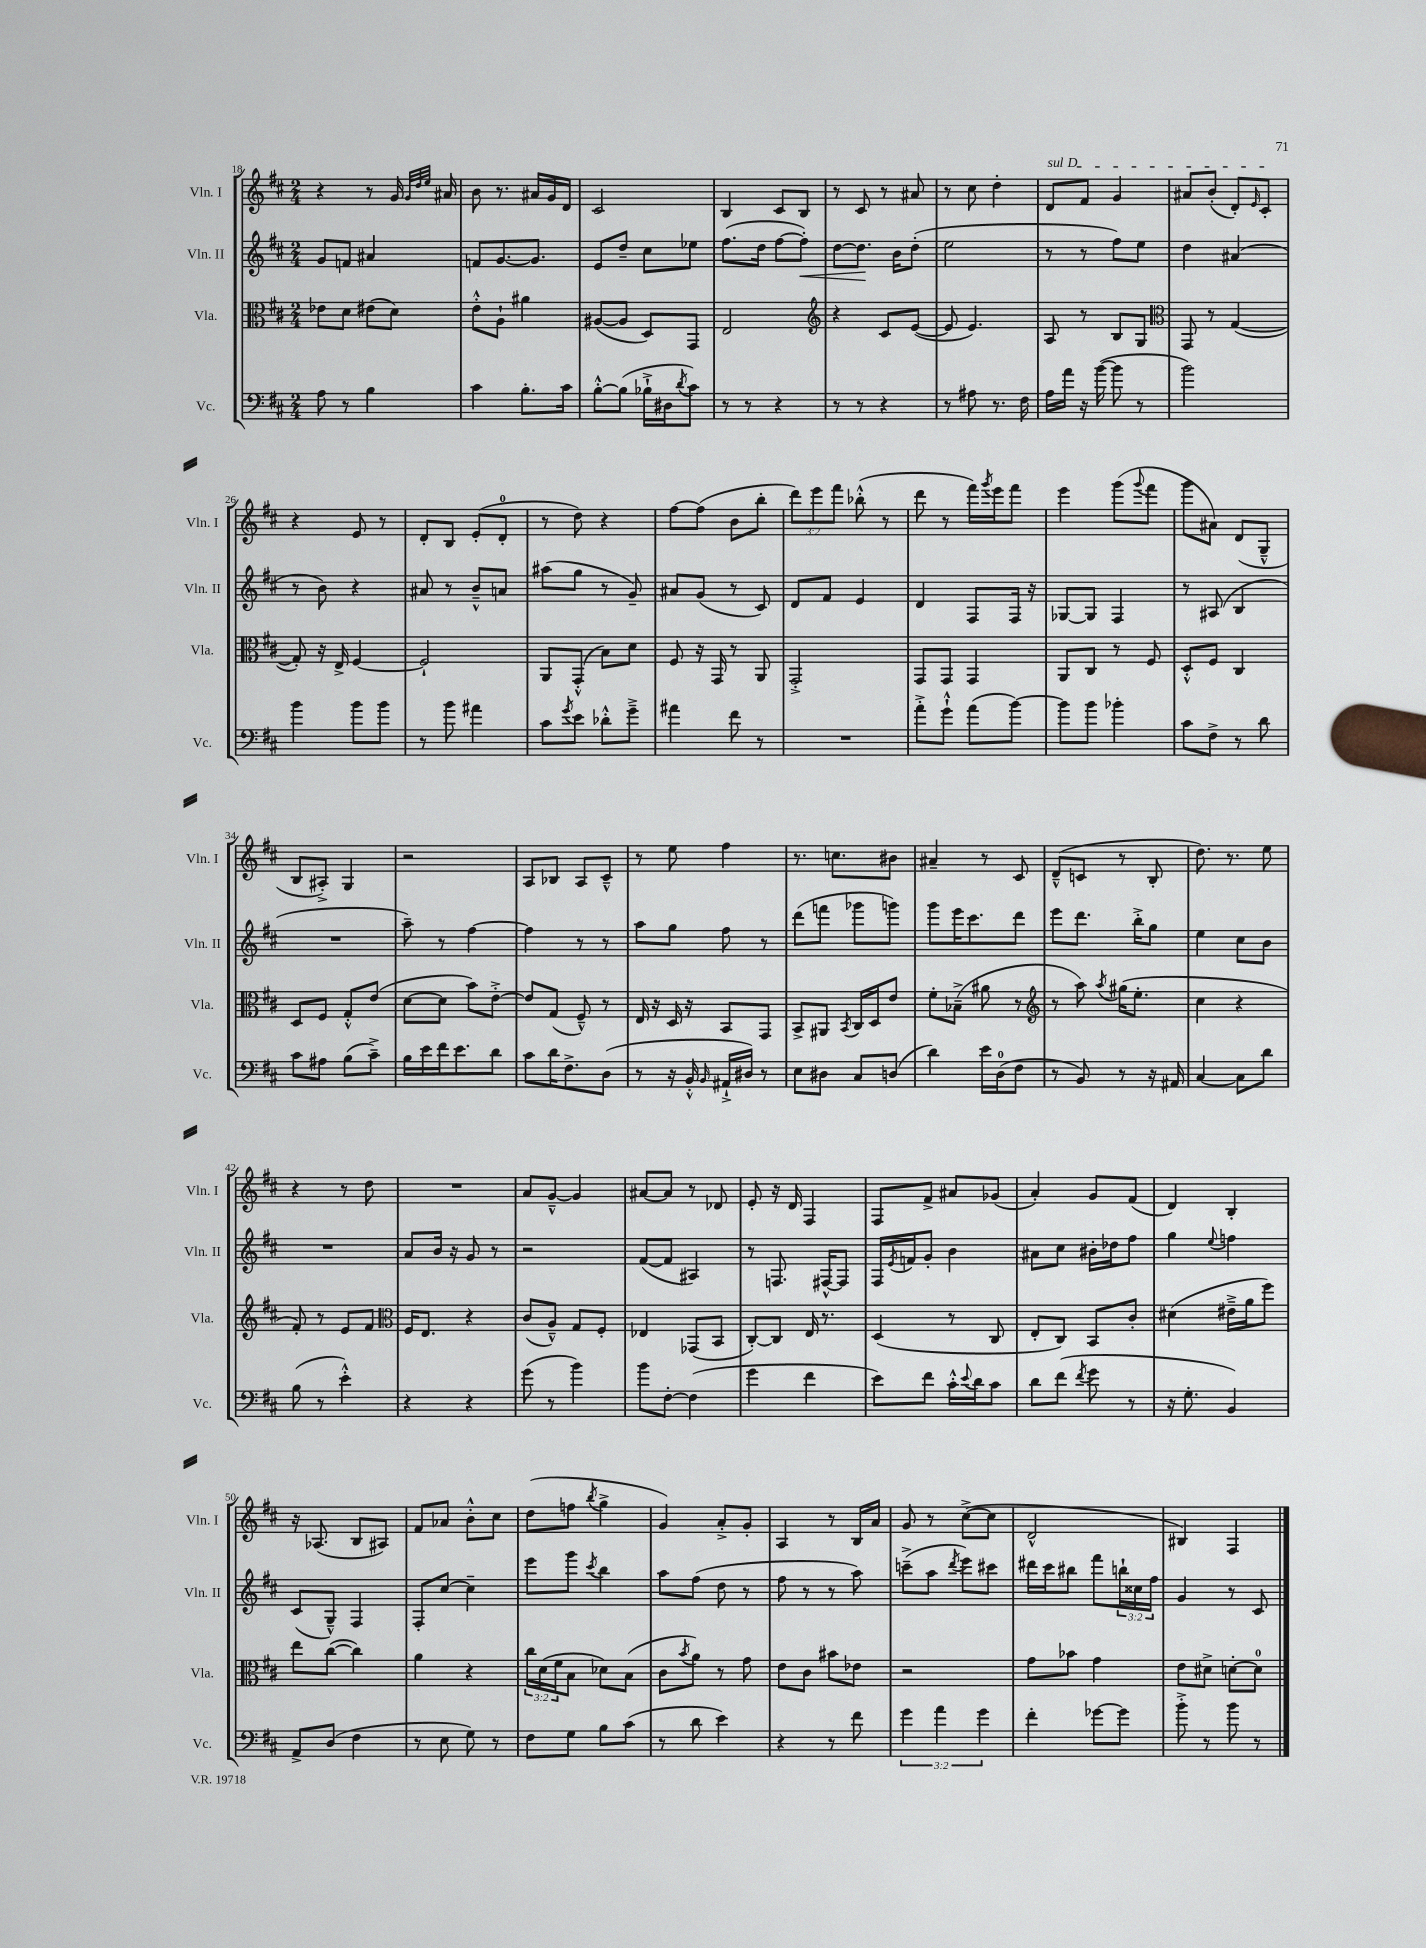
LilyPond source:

<<
\new StaffGroup <<
\new Staff = "s0" \with { instrumentName = "Vln. I" shortInstrumentName = "Vln. I" } {
    \clef treble \key d \major \numericTimeSignature \time 2/4 \override Staff.TupletNumber.text = #tuplet-number::calc-fraction-text
    r4 r8 g'16 \grace { g'32 d''32 e''32 } ais'16 |
    b'8 r8. ais'16 g'16 d'16 |
    cis'2 |
    b4 cis'8 b8 |
    r8 cis'8 r8 ais'8 |
    r8 cis''8 d''4-. |
    \once \override TextSpanner.bound-details.left.text = \markup { \italic "sul D" } d'8\startTextSpan fis'8 g'4 |
    ais'8 b'8-.( d'8-.) \grace { e'16 } cis'8-.\stopTextSpan |
    r4 e'8 r8 |
    d'8-. b8 e'8-.( d'8-0-. |
    r8 d''8) r4 |
    fis''8~ fis''8( b'8 b''8-. |
    \tuplet 3/2 { d'''8) e'''8 fis'''8 } bes''8-.-^( r8 |
    d'''8 r8 fis'''16) \acciaccatura { g'''8 } e'''16 fis'''8 |
    e'''4 g'''8( \appoggiatura { g'''8 } fis'''8 |
    g'''8 ais'8) d'8( g8---^ |
    b8 ais8-.->) g4 |
    r2 |
    a8 bes8 a8 cis'8---^ |
    r8 e''8 fis''4 |
    r8. c''8. bis'8 |
    ais'4-- r8 cis'8 |
    d'8---^( c'8 r8 b8-. |
    d''8.) r8. e''8 |
    r4 r8 d''8 |
    R2 |
    a'8 g'8~---^ g'4 |
    ais'8~ ais'8 r8 des'8 |
    e'8-. r16 d'16 fis4 |
    fis8 fis'8-> ais'8 ges'8( |
    a'4-.) g'8 fis'8( |
    d'4) b4-. |
    r16 aes8.( b8 ais8) |
    fis'8 aes'8 b'8-.-^ cis''8 |
    d''8( f''8 \acciaccatura { b''8 } g''4-> |
    g'4) a'8-.-> g'8-. |
    a4 r8 b16 a'16 |
    g'8 r8 cis''8~->( cis''8 |
    d'2-^ |
    bis4) fis4 \bar "|." |
}
\new Staff = "s1" \with { instrumentName = "Vln. II" shortInstrumentName = "Vln. II" } {
    \clef treble \key d \major \numericTimeSignature \time 2/4 \override Staff.TupletNumber.text = #tuplet-number::calc-fraction-text
    g'8 f'8 ais'4 |
    f'8 g'8.~ g'8. |
    e'8 d''8-- cis''8 ees''8 |
    fis''8.( d''16 fis''8~ fis''8-.\<) |
    d''8~ d''8.\! b'16 d''8-.( |
    e''2 |
    r8 r8 fis''8) e''8 |
    d''4 ais'4( |
    r8 b'8) r4 |
    ais'8 r8 b'8---^ a'8 |
    ais''8( g''8 r8 g'8--) |
    ais'8 g'8( r8 cis'8) |
    d'8 fis'8 e'4 |
    d'4 fis8 fis16 r16 |
    ges8~ ges8 fis4 |
    r8 ais8( b4 |
    R2 |
    a''8--) r8 fis''4~ |
    fis''4 r8 r8 |
    a''8 g''8 fis''8 r8 |
    d'''8( f'''8 ges'''8 g'''8) |
    g'''8 e'''16 cis'''8. d'''8 |
    e'''8 d'''8. b''16-.-> g''8 |
    e''4 cis''8 b'8 |
    R2 |
    a'8 b'16 r16 g'8 r8 |
    r2 |
    fis'8~( fis'8 ais4) |
    r8 f8. fis16~-^ fis8 |
    fis16 \acciaccatura { e'8 } f'16 g'8-. b'4 |
    ais'8 cis''8 bis'16-. des''16 fis''8 |
    g''4 \appoggiatura { e''8 } f''4 |
    cis'8( g8---^) fis4 |
    fis8-. cis''8~ cis''4-- |
    e'''8 g'''8 \acciaccatura { cis'''8 } b''4 |
    a''8 fis''8( d''8 r8 |
    fis''8 r8 r8 a''8) |
    c'''8--->( a''8 \acciaccatura { d'''8 } e'''8) cis'''8 |
    dis'''16 cis'''16 bis''8 fis'''8 \tuplet 3/2 { b''16-! cisis''16 fis''16 } |
    g'4 r8 cis'8 \bar "|." |
}
\new Staff = "s2" \with { instrumentName = "Vla." shortInstrumentName = "Vla." } {
    \clef alto \key d \major \numericTimeSignature \time 2/4 \override Staff.TupletNumber.text = #tuplet-number::calc-fraction-text
    ees'8 d'8 eis'8( d'8) |
    e'8-.-^ a8-! ais'4 |
    ais8~( ais8 d8) g,8 |
    e2 |
    \clef treble r4 cis'8 e'8~( |
    e'8 e'4.) |
    a8 r8 b8 g8 |
    \clef alto g,8 r8 g4~( |
    g8-.) r16 e16-> fis4~ |
    fis2-! |
    a,8 g,8-.-^( b8) d'8 |
    fis8 r16 g,16 r8 a,8 |
    g,2-.-> |
    g,8 g,8 g,4 |
    a,8 cis8 r8 fis8 |
    d8-.-^ fis8 cis4 |
    d8 fis8 g8-.-^ e'8( |
    d'8~ d'8 b'8) e'8~-.-> |
    e'8 g8( fis8---^) r8 |
    e16 r16 d16 r16 b,8 g,8 |
    b,8-> ais,8 \acciaccatura { b,8 } cis16 d16 e'8 |
    fis'8-. bes8--->( ais'8 r8 |
    \clef treble r8 a''8) \acciaccatura { a''8 } gis''16( e''8.-. |
    cis''4 r4 |
    fis'8-.) r8 e'8 fis'8 |
    \clef alto fis16 e8. r4 |
    cis'8( a8---^) g8 fis8-. |
    ees4 ges,8( b,8 |
    cis8~-.) cis8 e16 r8. |
    d4( r8 cis8 |
    e8-. cis8) b,8 cis'8-. |
    dis'4( eis'16---> a'16 fis''8) |
    e''8 cis''8~( cis''4) |
    a'4 r4 |
    \tuplet 3/2 { cis''16 d'16( fis'16 } b8 des'8) b8( |
    cis'8 \acciaccatura { b'8 } a'8) r8 g'8 |
    e'8 cis'8 bis'8 ees'8 |
    r2 |
    g'8 bes'8 g'4 |
    e'8 dis'8-> d'8~-. d'8-0 \bar "|." |
}
\new Staff = "s3" \with { instrumentName = "Vc." shortInstrumentName = "Vc." } {
    \clef bass \key d \major \numericTimeSignature \time 2/4 \override Staff.TupletNumber.text = #tuplet-number::calc-fraction-text
    a8 r8 b4 |
    cis'4 b8.-. cis'16 |
    b8~-.-^ b8( bes16-!-> dis16 \acciaccatura { d'8 } cis'8) |
    r8 r8 r4 |
    r8 r8 r4 |
    r8 ais8 r8. fis16 |
    a16 a'16 r16 b'16~( b'8 r8 |
    b'2) |
    b'4 b'8 b'8 |
    r8 b'8 ais'4 |
    cis'8 \acciaccatura { g'8 } e'8 des'8-.-^ g'8---> |
    ais'4 fis'8 r8 |
    R2 |
    a'8-.-> g'8-!-^ a'8( b'8~) |
    b'8 b'8 bes'4-. |
    cis'8 fis8-> r8 d'8 |
    cis'8 ais8 b8( cis'8--->) |
    b16 e'16 fis'16 e'8. d'8 |
    cis'8 d'16 fis8.-> d8( |
    r8 r16 b,16-.-^ \grace { b,16 } ais,16-!-> dis16) r8 |
    e8 dis8 cis8 d8( |
    d'4) e'16 d16-0( fis8 |
    r8 b,8) r8 r16 ais,16 |
    cis4~ cis8 d'8 |
    b8( r8 e'4-.-^) |
    r4 r4 |
    g'8( r8 b'4) |
    b'8 fis8~-. fis4( |
    g'4 fis'4 |
    e'8) fis'8 cis'16-.-^ \appoggiatura { e'8 } d'16 cis'8 |
    d'8 fis'8( \acciaccatura { fis'8 } g'8 r8 |
    r16 g8.-. b,4) |
    a,8-> d8( fis4 |
    r8 e8 g8) r8 |
    fis8 g8 b8 cis'8( |
    r8 d'8 e'4) |
    r4 r8 fis'8 |
    \tuplet 3/2 { g'4 a'4 g'4 } |
    fis'4-. ges'8~ ges'8 |
    b'8-.-> r8 b'8 r8 \bar "|." |
}
>>
>>
\layout { \context { \Score currentBarNumber = #18 } }
